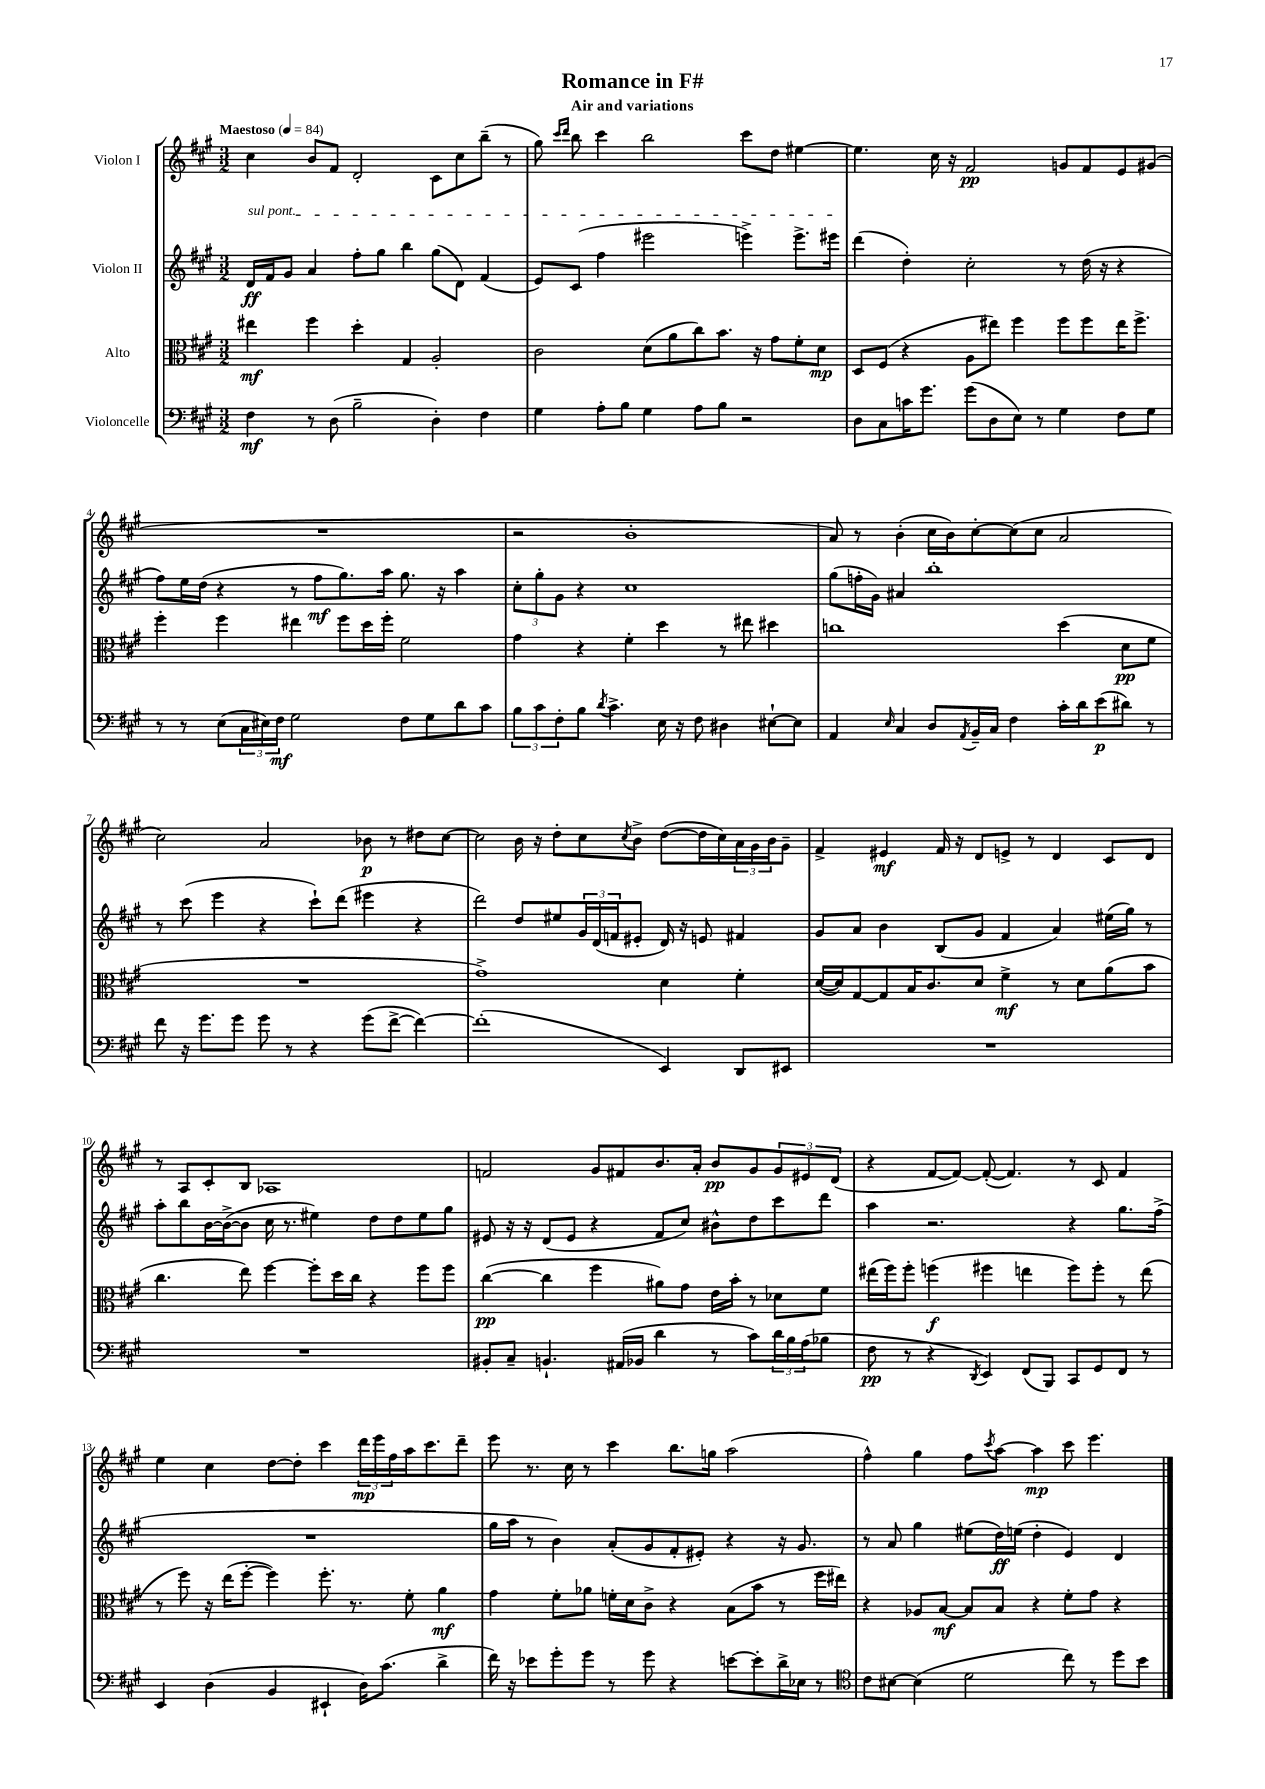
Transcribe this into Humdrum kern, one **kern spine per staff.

**kern	**kern	**kern	**kern
*staff4	*staff3	*staff2	*staff1
*clefF4	*clefC3	*clefG2	*clefG2
*k[f#c#g#]	*k[f#c#g#]	*k[f#c#g#]	*k[f#c#g#]
*M3/2	*M3/2	*M3/2	*M3/2
*MM84	*MM84	*MM84	*MM84
4F#\	4ee#\	16d/LL	4cc#\
.	.	16f#/J	.
.	.	8g#/J	.
8r	4ff#\	4a/	8b/L
(8D\	.	.	8f#/J
2B~\	4dd'\	8ff#'\L	2d'/
.	.	8gg#\J	.
.	4G#/	4bb\	.
4D'\)	2A'/	(8gg#\L	8c#\L
.	.	8d\J)	8cc#\
4F#\	.	(4f#/	(8bb~\J
.	.	.	8r
=	=	=	=
4G#\	2c#\	8e/L)	8gg#\)
.	.	.	16qqccc#/LL
.	.	.	16qqddd/JJ
.	.	(8c#/J	8bb\
8A'\L	.	4ff#\	4ccc#\
8B\J	.	.	.
4G#\	(8d\L	2eee#\	2bb\
.	8a\	.	.
8A\L	8cc#\)	.	.
8B\J	8.b\J	.	.
2r	.	4eee^\)	8ccc#\L
.	16r	.	.
.	8g#\L	.	8dd\J
.	8f#'\	8.eee^\L	[4ee#\
.	8d\J	.	.
.	.	16eee#\Jk	.
=	=	=	=
8D\L	8D/L	(4ddd\	4.ee#\]
8C#\	(8F#/J	.	.
16c\K	4r	4dd'\)	.
8.g#\J	.	.	.
.	.	.	16cc#\
.	.	.	16r
(8g#\L	8A\L	2cc#'\	2f#/
8D\	8ee#\J)	.	.
8E\J)	4ff#\	.	.
8r	.	.	.
4G#\	8ff#\L	8r	8g/L
.	8ff#\	(16dd\	8f#/
.	.	16r	.
8F#\L	16ee#\K	4r	8e/
.	8.ff#^\J	.	.
8G#\J	.	.	(8g#/J
=	=	=	=
8r	4ff#'\	8ff#\L)	1.r
8r	.	16ee\L	.
.	.	(16dd\JJ	.
(8E\L	4ff#\	4r	.
24C#\L	.	.	.
24E#\)	.	.	.
24F#\JJ	.	.	.
2G#\	4ee#\	8r	.
.	.	8ff#\L	.
.	8ff#\L	8.gg#\)	.
.	16dd\L	.	.
.	16ff#'\JJ	16aa\Jk	.
8F#\L	2f#\	8.gg#\	.
8G#\	.	.	.
.	.	16r	.
8d\	.	4aa\	.
8c#\J	.	.	.
=	=	=	=
12B\L	4g#\	12cc#'\L	2r
12c#\	.	12gg#'\	.
12F#'\	.	12g#\J	.
8B\J	4r	4r	.
8qd/	.	.	.
4.c#^\	.	.	.
.	4f#'\	1cc#	1b'
16E\	4dd\	.	.
16r	.	.	.
8F#\	.	.	.
4D#\	8r	.	.
.	8ee#\	.	.
[8E#`\L	4dd#\	.	.
8E#\]J	.	.	.
=	=	=	=
4AA/	1cc	(8gg#\L	8a/)
.	.	16ff'\L	8r
.	.	16g#\JJ)	.
16qqE/	.	.	.
4C#/	.	4a#/	(4b'\
8D/L	.	1bb'	16cc#\LL
.	.	.	16b\J)
8qAA/	.	.	.
16BB~/L	.	.	[8cc#'\
16C#/JJ	.	.	.
4F#\	.	.	(8cc#\]
.	.	.	8cc#\J
16c#'\LL	(4dd\	.	2a/
16d\J	.	.	.
(8e\	.	.	.
8d#\J)	8d\L	.	.
8r	8f#\J	.	.
=	=	=	=
8f#\	1.r	8r	2cc#\)
16r	.	(8ccc#\	.
8.g#\L	.	.	.
.	.	4eee\	.
8g#\J	.	.	.
8g#\	.	4r	2a/
8r	.	.	.
4r	.	8ccc#`\L)	.
.	.	(8ddd\J	.
(8g#\L	.	4eee#\	8b-\
[8f#^\J	.	.	8r
4f#\_)	.	4r	8dd#\L
.	.	.	[8cc#\J
=	=	=	=
(1f#']	1g#^)	2ddd\)	2cc#\]
.	.	8dd/L	16b\
.	.	.	16r
.	.	8ee#/	8dd'\L
.	.	24g#/L	8cc#\
.	.	(24d/	.
.	.	24f/J	.
.	.	.	8qcc#/
.	.	8e#'/J	8b^\J
4EE/)	4d\	16d/)	([8dd\L
.	.	16r	.
.	.	8e/	16dd\]L
.	.	.	16cc#\)
8DD/L	4f#'\	4f#/	24a\
.	.	.	24g#\
.	.	.	24b\J
8EE#/J	.	.	8g#~\J
=	=	=	=
1.r	([16d/LL	8g#/L	4f#^/
.	16d/]J)	.	.
.	[8G#/	8a/J	.
.	8G#/]	4b\	4e#/
.	16B/K	.	.
.	8.c#/	.	.
.	.	(8B/L	16f#/
.	.	.	16r
.	8d/J	8g#/J	8d/L
.	4f#^\	4f#/	8e^/J
.	.	.	8r
.	8r	4a/)	4d/
.	8d\L	.	.
.	(8a\	(16ee#\LL	8c#/L
.	.	16gg#\JJ)	.
.	8b\J	8r	8d/J
=	=	=	=
1.r	4.cc#\	8aa'\L	8r
.	.	8bb\	8A/L
.	.	[16b\L	8c#'/
.	.	(16b^\_J	.
.	8ee\)	8b\]J	8B/J
.	[4ff#\	16cc#\	1A-
.	.	8.r	.
.	8ff#'\]L	4ee#\)	.
.	16dd\L	.	.
.	16cc#\JJ	.	.
.	4r	8dd\L	.
.	.	8dd\	.
.	8ff#\L	8ee#\	.
.	8ff#\J	8gg#\J	.
=	=	=	=
8BB#'/L	([4cc#\	8e#/	2f/
8C#~/J	.	16r	.
.	.	16r	.
4.BB`/	4cc#\]	(8d/L	.
.	.	8e#/J	.
.	4ff#\	4r	8g#/L
(16AA#/LL	.	.	8f#/
16BB-/JJ	.	.	.
4d\	8a#\L)	8f#/L	8.b/
.	8g#\J	8cc#/J)	.
.	.	.	16a'/Jk
8r	16e\LL	8b#^^\L	8b/L
.	16b'\JJ	.	.
8c#\L)	8r	8dd\	8g#/
24d\L	8d-\L	8ccc#\	12g#/
24B\	.	.	.
(24A\J	.	.	12e#/
8B-\J	8f#\J	8ddd\J	.
.	.	.	(12d/J
=	=	=	=
8F#\	(16ee#\LL	4aa\	4r
.	16ff#\J)	.	.
8r	8ff#'\J	.	.
4r	(4ff\	2.r	[8f#/L
.	.	.	8f#/_J)
8qDD/	.	.	.
4EE/)	4ff#\	.	(8f#'/_
.	.	.	4.f#/])
(8FF#/L	4ee\	.	.
8BBB/J)	.	.	.
8CC#/L	8ff#\L)	4r	8r
8GG#/	8ff#'\J	.	8c#/
8FF#/J	8r	8.gg#\L	4f#/
8r	(8ee\	.	.
.	.	(16ff#^\Jk	.
=	=	=	=
4EE/	8r	1.r	4ee\
.	8ff#\)	.	.
(4D\	16r	.	4cc#\
.	(16ee\LK	.	.
.	[8ff#'\J	.	.
4BB/	4ff#\])	.	[8dd\L
.	.	.	8dd'\]J
4EE#`/	8.ff#'\	.	4ccc#\
.	8.r	.	.
16D\LK)	.	.	24ddd\LL
.	.	.	24eee\
(8.c#\J	.	.	.
.	.	.	24ff#\
.	8f#'\	.	16aa\J
.	.	.	8.ccc#\
4d^\	4a\	.	.
.	.	.	8ddd~\J
=	=	=	=
16f#\)	4g#\	16gg#\LL	8eee\
16r	.	16aa\JJ	.
8e-\L	.	8r	8.r
8g#'\	8f#'\L	4b\)	.
.	.	.	16cc#\
8g#\J	8a-\J	.	8r
8r	16f'\LL	(8a'/L	4ccc#\
.	16d\J	.	.
8g#\	8c#^\J	8g#/	.
4r	4r	8f#'/	8.bb\L
.	.	8e#'/J)	.
.	.	.	16gg\Jk
[8e\L	(8B\L	4r	(2aa\
8e'\]	8b\J	.	.
16d^\L	8r	16r	.
16E-\JJ	.	8.g#/	.
8r	16ff#\LL	.	.
.	16ee#\JJ)	.	.
=	=	=	=
*clefC4	*	*	*
8c#\L	4r	8r	4ff#^^\)
[8B#\J	.	8a/	.
(4B#\]	8A-/L	4gg#\	4gg#\
.	[8B/J	.	.
2d\	8B/]L	(8ee#\L	8ff#\L
.	.	.	8qccc#/
.	8B/J	16dd\L)	[8aa\J
.	.	(16ee\JJ	.
.	4r	4dd'\	4aa\]
8cc#\)	8f#'\L	4e/)	8ccc#\
8r	8g#\J	.	4.eee\
8dd\L	4r	4d/	.
8b\J	.	.	.
==	==	==	==
*-	*-	*-	*-
